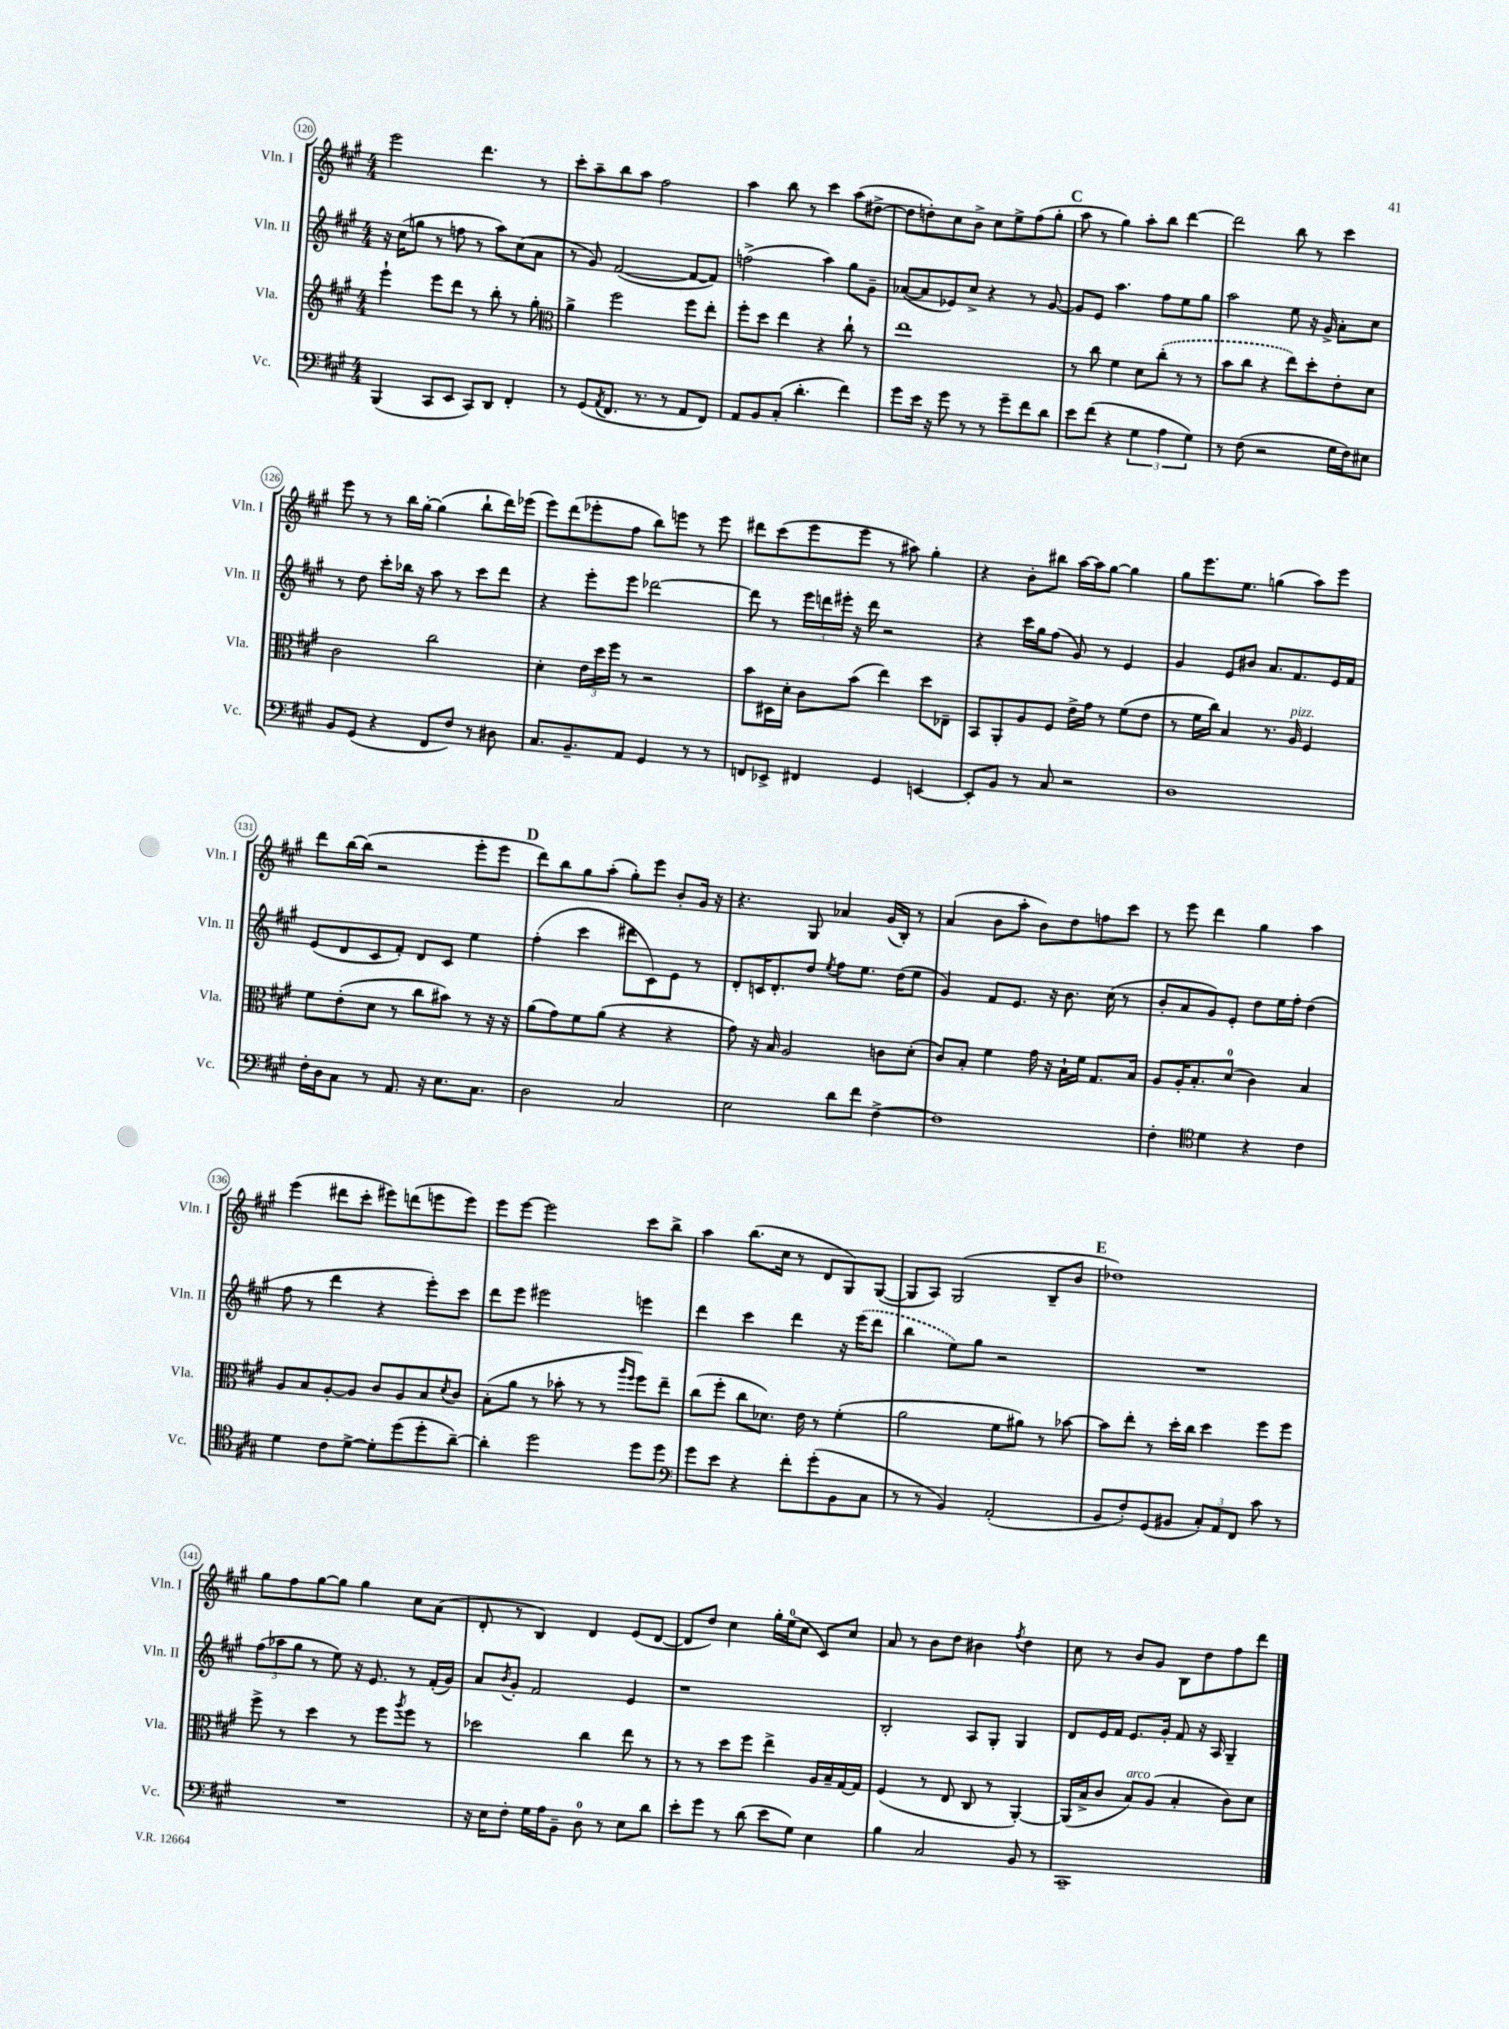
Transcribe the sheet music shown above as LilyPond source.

<<
\new StaffGroup <<
\new Staff = "s0" \with { instrumentName = "Vln. I" shortInstrumentName = "Vln. I" } {
    \clef treble \key a \major \numericTimeSignature \time 4/4
    e'''2 d'''4. r8 |
    cis'''8-. a''8-- b''8 a''8 fis''2 |
    a''4 b''8 r8 cis'''4 a''8( dis''8~-> |
    dis''8 d''8-.) cis''8 b'8-> cis''8 e''8-> fis''8( gis''8-. |
    \mark \markup { \bold "C" } a''8 r8 gis''4) a''8-. b''8 d'''4~ |
    d'''2 b''8 r8 cis'''4 |
    e'''8 r8 r8 b''16 gis''16~-. gis''4( b''8-! d'''16) ees'''16( |
    e'''8) d'''8( ees'''8-. fis''8 b''8) e'''8 r8 e'''8 |
    dis'''8 cis'''8( e'''8 e'''8 r8 ais''8) gis''4-. |
    r4 b'8-. bis''8 a''16~ a''16 gis''8~ gis''4 |
    gis''8 e'''8. e''8. g''4( a''8) e'''8 |
    d'''8 b''16~ b''16( r2 e'''8-. e'''8 |
    \mark \markup { \bold "D" } d'''8) b''8 gis''8 a''8-.( gis''8-.) e'''8 b'8-. gis'16 r16 |
    r4. gis8 aes'4 gis'16( b16-.) r8 |
    a'4( b'8 a''8-. b'8) d''8 f''8 cis'''8 |
    r8 e'''8 d'''4 gis''4 a''4 |
    e'''4( dis'''8 cis'''8-. eis'''8) d'''8( e'''8 e'''8) |
    e'''8 e'''8~ e'''2 cis'''8 b''8-> |
    a''4 b''8.( cis''16 r8 d'8 gis8) gis8~( |
    gis8 a8) gis2( b8-- b'8 |
    \mark \markup { \bold "E" } des''1) |
    gis''8 fis''8 gis''8~ gis''8 gis''4 cis''8 a'8( |
    d'8-. r8 b4) d'4 e'8( d'8~ |
    d'8 d''8) cis''4 gis''16-. e''16-0( cis''8 cis'8) cis''8 |
    a'8 r8 b'8 d''8 bis'4 \acciaccatura { fis''8 } d''4 |
    cis''8 r8 b'8 gis'8 b8 d''8 fis''8 d'''8 \bar "|." |
}
\new Staff = "s1" \with { instrumentName = "Vln. II" shortInstrumentName = "Vln. II" } {
    \clef treble \key a \major \numericTimeSignature \time 4/4
    r16 cis''16( g''8 r8 f''8 r8 a''8) cis''8( a'8 |
    r8 gis'8) fis'2~( fis'8~ fis'8) |
    f''2->( a''4) gis''8 gis'8-- |
    aes'8~( aes'8 ees'8) cis''8-> r4 r8 gis'8~ |
    \mark \markup { \bold "C" } gis'8 e'8 a''4. fis''8 e''8 gis''8 |
    a''2 e''8 r16 gis'16-> a'8-. cis''8 |
    r8 d''8 cis'''8-. bes''16 r16 a''8 r8 cis'''8 d'''8 |
    r4 e'''8-. e'''8 des'''2~ |
    des'''8 r8 \tuplet 3/2 { e'''16 d'''16 eis'''16-. } r16 d'''16 r2 |
    r4 cis'''16 gis''16 fis''8( gis'8) r8 e'4 |
    gis'4 e'8 bis'8 a'8. fis'8. e'16 fis'16 |
    e'8( d'8 cis'8 fis'8-.) d'8 cis'8 e''4 |
    \mark \markup { \bold "D" } fis''4-.( cis'''4 dis'''8 cis'8) e'8 r8 |
    d'8-. c'16 d'8.-. d''8 \acciaccatura { e''8 } fis''8 e''8. d''16( e''8 |
    gis'4) fis'8 e'8. r16 b'8. cis''16( r8 |
    b'8-. a'8 gis'8) e'8-. d''8 e''16 fis''16-. d''4( |
    fis''8 r8 d'''4 r4 e'''8-.) cis'''8 |
    d'''8 e'''8 eis'''2 e'''4 |
    d'''4 cis'''4 d'''4 r16 \once \slurDashed e'''16( d'''8 |
    b''4 e''8) gis''8 r2 |
    \mark \markup { \bold "E" } R1 |
    \tuplet 3/2 { fis''8( aes''8 gis''8 } r8 e''8) r16 e'8. r8 fis'16-.( gis'16) |
    a'8 \acciaccatura { b'8 } gis'8-. fis'2 e'4 |
    r1 |
    b2-. a8 gis8-. gis4 |
    d'8 e'16 fis'16 e'8. gis'16-. fis'8 r16 a16 gis4-- \bar "|." |
}
\new Staff = "s2" \with { instrumentName = "Vla." shortInstrumentName = "Vla." } {
    \clef treble \key a \major \numericTimeSignature \time 4/4
    e'''4-! e'''8 d'''8 r8 b''8-. r8 gis''8-. |
    \clef alto a'4-> fis''2 fis''8 e''8-. |
    fis''8-. d''8 e''4 r4 cis''8-! r8 |
    e''1 |
    \mark \markup { \bold "C" } r8 cis''8 fis'4 d'8 \once \slurDashed cis''8-.( r8 r8 |
    b'8 cis''8 r4 e''8) d''8-. e'8-. d'8 |
    cis'2 cis''2 |
    d'4-. \tuplet 3/2 { e'16 d''16 fis''16 } r8 r2 |
    b'8 dis16 d'16-. cis'8 b'8( e''4) d''8 ees8-- |
    b,8 a,8-. a8 fis8 e'16-> gis'16 r8 fis'8( e'8 |
    r8 fis'16 cis''16) b4 r8. a16^\markup { \italic "pizz." } fis4 |
    fis'8 e'8-.( d'8 r8 cis''8 bis'8) r8 r16 r16 |
    \mark \markup { \bold "D" } a'8( gis'8) fis'8 a'8( r4 r4 |
    gis'8) r16 b16 a2 c'8 d'8-.( |
    cis'8) b8-. fis'4 gis'16 r16 b16-! fis'16 gis8. b16 |
    a8 a16-. b8.-. d'8-0( cis'4) b4 |
    a8 b8 a8~-. a8 cis'8 a8 b8 \acciaccatura { d'8 } cis'8 |
    b8-.( a'8 r8 bes'8-. r8 r8 \grace { a''16 fis''16 } fis''8) e''8-- |
    cis''8( fis''8-. cis''8 des'8.) e'16 r8 fis'4-.( |
    a'2 fis'8 ais'8) r8 bes'8~ |
    \mark \markup { \bold "E" } bes'8 e''8-. r8 d''16-. cis''16 d''4 fis''8 fis''8 |
    fis''8-> r8 d''4 r8 fis''8 \acciaccatura { a''8 } fis''8 r8 |
    des''2 cis''4 e''8 r8 |
    r8 r8 d''8 fis''8 e''4-> a16 b16-- gis16~ gis16 |
    fis4( r8 e8 cis8 r8 a,4~-.) |
    a,16( b16-> cis'8 b8^\markup { \italic "arco" }) a8( b4-. cis'8) d'8 \bar "|." |
}
\new Staff = "s3" \with { instrumentName = "Vc." shortInstrumentName = "Vc." } {
    \clef bass \key a \major \numericTimeSignature \time 4/4
    b,,4( cis,8 e,8 cis,8) d,8 fis,4-. |
    r8 gis,8( \acciaccatura { a,8 } fis,8. r8. r8 a,8 fis,8) |
    a,8 b,8 cis8-.( d'4.-. fis'4) |
    gis'8 e'16 r16 gis'8 r8 r8 gis'8-- fis'8 d'8 |
    \mark \markup { \bold "C" } e'8 fis'8( r4 \tuplet 3/2 { gis4 a4 gis4) } |
    r8 fis8( r2 gis16 fis16) eis8 |
    b,8 gis,8( r4 fis,8 fis8) r8 dis8 |
    cis8. b,8.-- a,8 gis,4 r8 r8 |
    f,8 ees,8-> fis,4 gis,4 e,4~ |
    e,8-. b,8 r8 cis8 r2 |
    d1 |
    fis16-. d16 cis8 r8 a,8. r16 e8. cis8. |
    \mark \markup { \bold "D" } d2 cis2 |
    e2 d'8 fis'8 fis4~-> |
    fis1 |
    fis4-. \clef tenor d'4 r4 cis'4 |
    d'4 cis'8 d'8~-> d'8-. d''8( d''8-. a'8~--) |
    a'4-. d''2 d''8 d''8 |
    \clef bass gis'8 e'8 r4 fis'8-. gis'8-.( b,8 cis8 |
    r8 r8 b,4) a,2-.( |
    \mark \markup { \bold "E" } b,8 fis8-.) gis,8( bis,8 \tuplet 3/2 { cis8-.) a,8 fis,8 } cis'8 r8 |
    R1 |
    r16 e16 fis8-. gis16 a16 b,8-- d8-0 r8 e8 d'8 |
    e'8-. gis'8 r8 d'8( e'8 gis8) e4 |
    b4 cis2 b,8 r8 |
    cis,1-- \bar "|." |
}
>>
>>
\layout { \context { \Score currentBarNumber = #120 \override BarNumber.stencil = #(make-stencil-circler 0.1 0.3 ly:text-interface::print) } }
